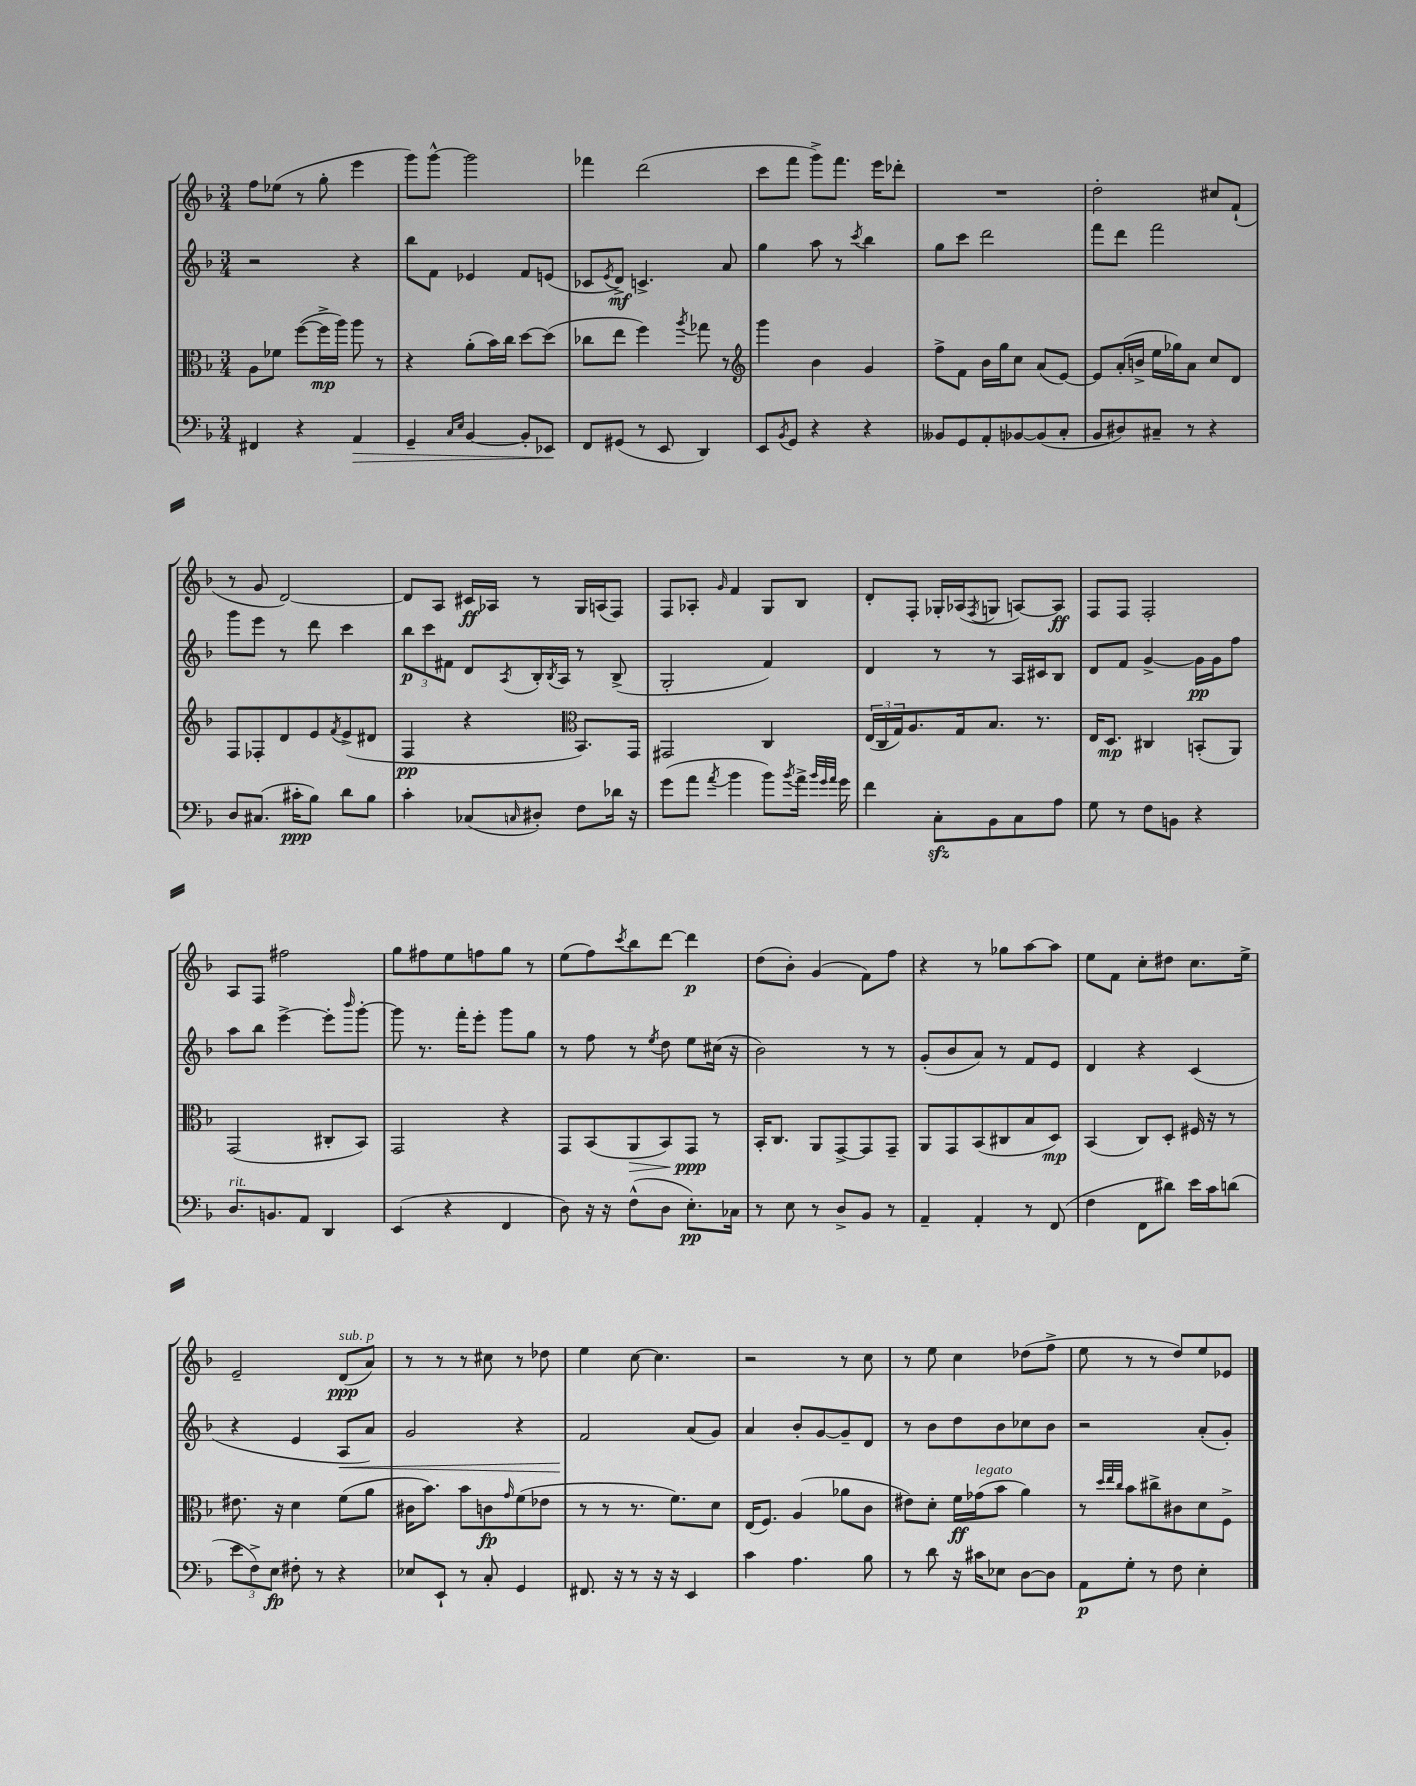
<<
\new StaffGroup <<
\new Staff = "s0" {
    \clef treble \key f \major \numericTimeSignature \time 3/4
    f''8 ees''8( r8 g''8-. e'''4 |
    g'''8) g'''8~-^ g'''2 |
    fes'''4 d'''2( |
    c'''8 f'''8 g'''8->) f'''8. e'''16 des'''8-. |
    R2. |
    d''2-. cis''8 f'8-!( |
    r8 g'8 d'2~) |
    d'8 a8 cis'16\ff aes16 r8 g16 a16( f8) |
    f8 aes8-. \grace { g'16 } f'4 g8 bes8 |
    d'8-. f8-. ges16-. aes16( \acciaccatura { f8 } g8 a8~) a8\ff |
    f8 f8 f2-. |
    a8 f8 fis''2 |
    g''8 fis''8 e''8 f''8 g''8 r8 |
    e''8( f''8) \acciaccatura { c'''8 } bes''8 d'''8~ d'''4\p |
    d''8( bes'8-.) g'4( f'8) f''8 |
    r4 r8 ges''8 a''8~ a''8 |
    e''8 f'8 c''8-. dis''8 c''8. e''16-> |
    e'2-- d'8\ppp^\markup { \italic "sub. p" }( a'8) |
    r8 r8 r8 cis''8 r8 des''8 |
    e''4 c''8~ c''4. |
    r2 r8 c''8 |
    r8 e''8 c''4 des''8( f''8-> |
    e''8 r8 r8 d''8) e''8 ees'8 \bar "|." |
}
\new Staff = "s1" {
    \clef treble \key f \major \numericTimeSignature \time 3/4
    r2 r4 |
    bes''8 f'8 ees'4 f'8 e'8( |
    ces'8 \acciaccatura { e'8 } d'8->\mf) c'4.-> a'8 |
    g''4 a''8 r8 \acciaccatura { c'''8 } bes''4 |
    g''8 c'''8 d'''2 |
    f'''8 d'''8 f'''2 |
    g'''8 e'''8 r8 d'''8 c'''4 |
    \tuplet 3/2 { bes''8\p c'''8 fis'8 } d'8 \acciaccatura { a8 } bes16-. \acciaccatura { bes8 } a16 r8 bes8->( |
    g2-. f'4) |
    d'4 r8 r8 a16 cis'16 bes8 |
    d'8 f'8 g'4~-> g'16\pp g'16 f''8 |
    a''8 bes''8 e'''4~-> e'''8-. \grace { bes'''16 } g'''8~-. |
    g'''8 r8. f'''16-. e'''8-. g'''8 g''8 |
    r8 f''8 r8 \acciaccatura { e''8 } d''8 e''8 cis''16( r16 |
    bes'2) r8 r8 |
    g'8-.( bes'8 a'8) r8 f'8 e'8 |
    d'4 r4 c'4( |
    r4 e'4 a8\< a'8) |
    g'2 r4 |
    f'2\! a'8( g'8) |
    a'4 bes'8-. g'8~ g'8-- d'8 |
    r8 bes'8 d''8 bes'8 ces''8 bes'8 |
    r2 a'8-.( g'8-.) \bar "|." |
}
\new Staff = "s2" {
    \clef alto \key f \major \numericTimeSignature \time 3/4
    a8 fes'8 f''8~( f''16->\mp a''16) a''8 r8 |
    r4 a'8-.( bes'16) c''16 d''8~ d''8( |
    ces''8 e''8 f''4) \acciaccatura { a''8 } ges''8 r8 |
    \clef treble g'''4 bes'4 g'4 |
    f''8-> f'8 bes'16 g''16 c''8 a'8( e'8~) |
    e'8 a'16-.( b'16-> e''16 ges''16) a'8 c''8 d'8 |
    f8 fes8-. d'8 e'8 \acciaccatura { f'8 } e'8->( dis'8 |
    f4\pp r4 \clef alto bes,8.) g,16 |
    gis,2 c4 |
    \tuplet 3/2 { e16( c16 g16) } a8. g16 bes8. r8. |
    e16 d8.\mp cis4 b,8-.( a,8) |
    g,2( cis8-. bes,8) |
    g,2 r4 |
    g,8 bes,8( a,8\> bes,8) g,8\ppp\! r8 |
    bes,16-. c8. a,8 g,8~-> g,8 g,8-- |
    a,8 g,8 bes,8( cis8 bes8 d8\mp) |
    bes,4( c8) d8-. fis16 r16 r8 |
    eis'8. r16 d'4 f'8( a'8 |
    cis'16 bes'8.) bes'8 c'8\fp \grace { g'16 } f'8( ees'8 |
    r8 r8 r8. f'8.) d'8 |
    e16( f8.) a4( aes'8 c'8 |
    eis'8) d'8-. f'16\ff ges'16^\markup { \italic "legato" }( bes'8 a'4) |
    r8 \grace { d''32 e''32 c''32 } bes'8 cis''8-> cis'8 d'8 f8-> \bar "|." |
}
\new Staff = "s3" {
    \clef bass \key f \major \numericTimeSignature \time 3/4
    fis,4 r4 a,4\> |
    g,4-- \grace { c16 e16 } bes,4~ bes,8-. ees,8\! |
    f,8 gis,8( r8 e,8 d,4) |
    e,8 \acciaccatura { bes,8 } g,8 r4 r4 |
    beses,8 g,8 a,8-. bes,8~ bes,8( c8-. |
    bes,8 dis8) cis8-- r8 r4 |
    d8 cis8.( cis'16-.\ppp bes8) d'8 bes8 |
    c'4-. ces8( \grace { c16 } dis8-.) f8 des'16 r16 |
    g'8( a'8 \acciaccatura { a'8 } bes'4 bes'8) \acciaccatura { bes'8 } a'16-> \grace { bes'32 g'32 a'32 } g'16 |
    f'4 c8-.\sfz bes,8 c8 a8 |
    g8 r8 f8 b,8 r4 |
    d8.^\markup { \italic "rit." } b,8. a,8 d,4 |
    e,4( r4 f,4 |
    d8) r16 r16 f8-^( d8 e8.-.\pp) ces16 |
    r8 e8 r8 d8-> bes,8 r8 |
    a,4-- a,4-. r8 f,8( |
    f4 f,8 dis'8) e'16 c'16 d'8( |
    \tuplet 3/2 { e'8 f8->) e8\fp } fis8-. r8 r4 |
    ees8 e,8-! r8 c8-. g,4 |
    fis,8. r16 r8 r16 r16 e,4 |
    c'4 a4. bes8 |
    r8 d'8 r16 cis'16 ees8 d8~ d8 |
    a,8\p g8-. r8 f8 e4-. \bar "|." |
}
>>
>>
\layout { \context { \Score \remove "Bar_number_engraver" } }
